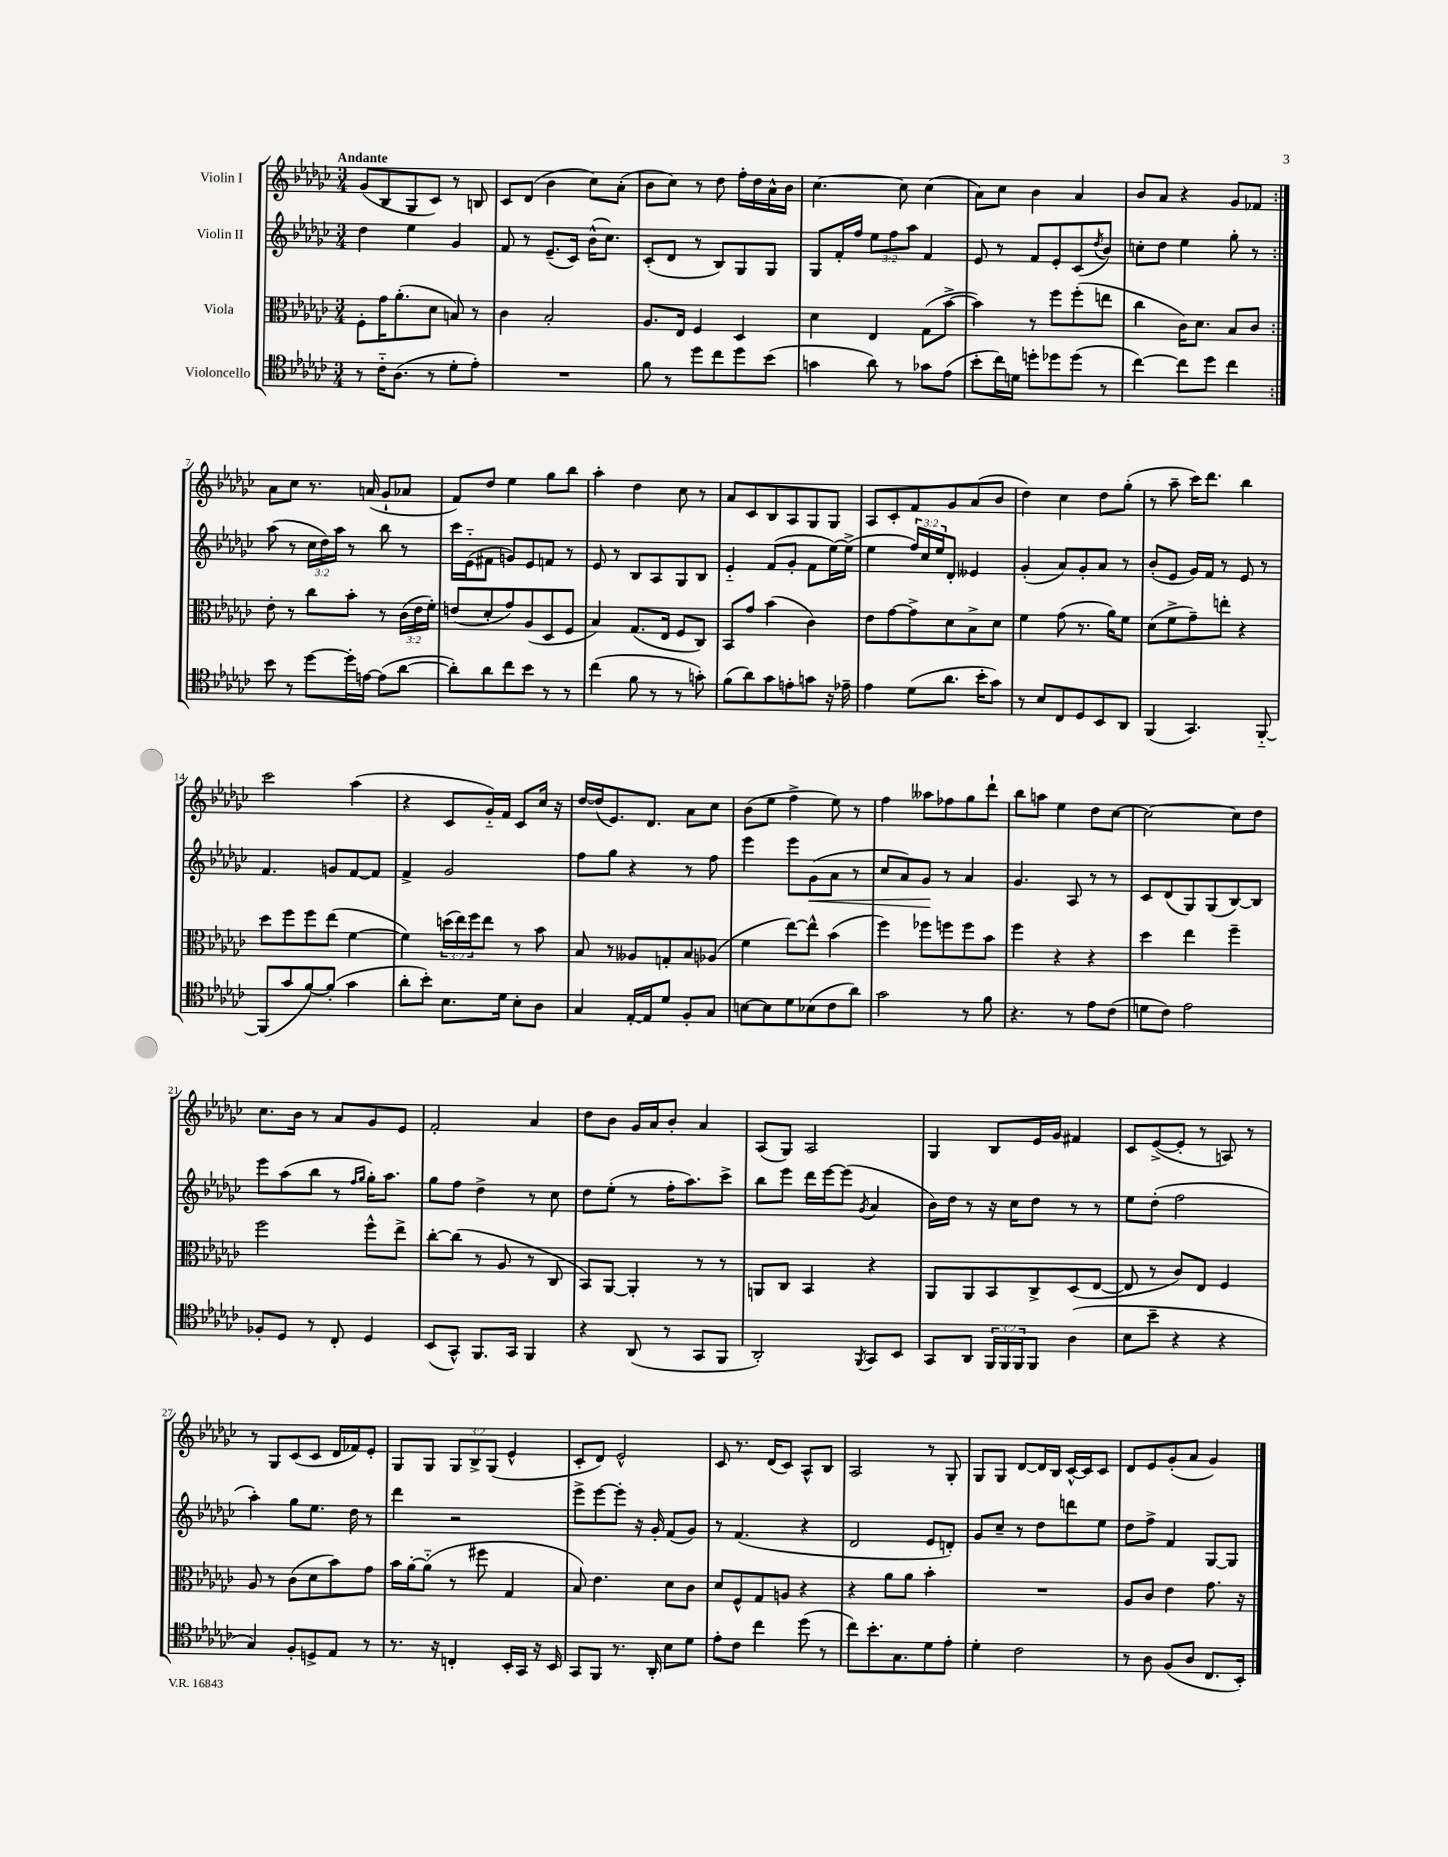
<<
\new StaffGroup <<
\new Staff = "s0" \with { instrumentName = "Violin I" } {
    \clef treble \key ges \major \numericTimeSignature \time 3/4 \override Staff.TupletNumber.text = #tuplet-number::calc-fraction-text \tempo "Andante"
    \repeat volta 2 { ges'8( bes8 ges8 ces'8) r8 b8 |
    ces'8 des'8( bes'4 ces''8) aes'8-.( |
    bes'8 ces''8) r8 des''8 f''16-. des''16 aes'16-^ bes'16 |
    ces''4.~ ces''8 ces''4( |
    aes'8) ces''8 bes'4 aes'4 |
    bes'8 aes'8 r4 ges'8 fes'8 | }
    aes'8 ces''8 r8. a'16( ges'8-! aes'8 |
    f'8) des''8 ees''4 ges''8 bes''8 |
    aes''4-. des''4 ces''8 r8 |
    aes'8 ces'8 bes8 aes8 ges8 ges8 |
    aes8 ces'8-. f'8 ges'8 aes'8( bes'8 |
    des''4) ces''4 des''8 ges''8-.( |
    r8 aes''8-- ces'''16) des'''8. bes''4 |
    ces'''2 aes''4( |
    r4 ces'8 ges'16-_) f'16 ces'8 ces''16 r16 |
    des''16~ des''16( ees'8.) des'8. aes'8 ces''8 |
    bes'8( ees''8 f''4-> ees''8) r8 |
    f''4 aeses''8 fes''8 ges''8 des'''8-! |
    bes''8 a''8 ees''4 des''8 ces''8~ |
    ces''2~ ces''8 des''8 |
    ces''8. bes'16 r8 aes'8 ges'8 ees'8 |
    f'2-. aes'4 |
    des''8 bes'8 ges'16 aes'16 bes'8-. aes'4 |
    aes8( ges8) aes2 |
    ges4 bes8 ees'16 ges'16 fis'4 |
    ces'8 ees'8~->( ees'8-. r8 a8) r8 |
    r8 ges8 ces'8( ces'8 des'16 fes'16) ees'8-. |
    ges8 ges8 \tuplet 3/2 { ges8 bes8-> ges8( } ees'4-^ |
    ces'8-. des'8) ees'2-^ |
    ces'8 r8. des'16( ces'8) aes8-^ bes8 |
    aes2 r8 ges8-. |
    ges8 ges8 des'8~ des'16 bes16 ces'16~-^ ces'16 ces'8 |
    des'8 ees'8 ges'8-.( aes'8 ges'4) \bar "|." |
}
\new Staff = "s1" \with { instrumentName = "Violin II" } {
    \clef treble \key ges \major \numericTimeSignature \time 3/4 \override Staff.TupletNumber.text = #tuplet-number::calc-fraction-text
    \repeat volta 2 { des''4 ees''4 ges'4 |
    f'8 r8 ees'8.--( ces'16) bes'16-^( ces''8.) |
    ces'8-.( des'8 r8 bes8) ges8 ges8 |
    ges8 f'16-. f''16 \tuplet 3/2 { ees''8 f''8 aes''8 } f'4 |
    ees'8 r8 f'8 ees'8-. ces'8( \acciaccatura { des''8 } bes'8) |
    c''8-. des''8 ees''4 ges''8-. r8 | }
    aes''8( r8 \tuplet 3/2 { ces''16 des''16) aes''16 } r8 bes''8 r8 |
    ces'''16 ees'16-_( fis'8 g'8) ees'8 f'8 r8 |
    ees'8 r8 bes8 aes8 ges8 bes8 |
    ees'4-_ f'8( ges'8-. f'8 ees''16~) ees''16->( |
    ees''4 \tuplet 3/2 { f''16) ces''16 ees''16 } des'8-. eeses'4 |
    ges'4-.( aes'8) ges'8-. aes'8 r8 |
    bes'8-.( ees'8 ges'16) f'16 r8 ees'8 r8 |
    f'4. g'8 f'8~ f'8 |
    f'4-> ges'2 |
    f''8 ges''8 r4 r8 f''8 |
    ees'''4 ees'''8 ges'8\<( aes'8 r8 |
    ces''8 aes'8) ges'8\! r8 aes'4 |
    ges'4. aes8 r8 r8 |
    ces'8 des'8( ges8) ges8( bes8~) bes8 |
    ees'''8 aes''8( bes''8 r8 \grace { f''16 ges''16 } ges''16-.) aes''8. |
    ges''8 f''8 des''4-> r8 ces''8 |
    des''8 ees''8-.( r8 f''16-. aes''8.) ces'''8-> |
    bes''8 ees'''8 des'''16 ees'''16~ ees'''8( \acciaccatura { ges'8 } aes'4 |
    bes'16) des''16 r8 r16 ces''16 des''8 r8 r8 |
    ees''8 des''8-.( f''2 |
    aes''4-.) ges''8 ees''8. des''16 r8 |
    des'''4 r2 |
    ees'''8-> ees'''8~ ees'''8-. r16 ges'16-. f'8( ges'8) |
    r8 f'4.( r4 |
    des'2 ees'8 d'8-.) |
    ges'8 ces''8-- r8 des''8 d'''8 ees''8 |
    des''8 f''8-> f'4 ges8~ ges8 \bar "|." |
}
\new Staff = "s2" \with { instrumentName = "Viola" } {
    \clef alto \key ges \major \numericTimeSignature \time 3/4 \override Staff.TupletNumber.text = #tuplet-number::calc-fraction-text
    \repeat volta 2 { f8-. ges'16 aes'8.-.( des'8 b8) r8 |
    ces'4 bes2-. |
    aes8. ees16 f4 des4 |
    des'4 ees4 ges8( bes'8~-> |
    bes'4) r8 f''8 f''8-.( e''8 |
    ces''4 ces'16) des'8. bes8 ces'8 | }
    ees'8-. r8 ces''8 bes'8-. r8 \tuplet 3/2 { ces'16( ees'16 f'16-.) } |
    e'8( des'8-. ges'8) aes8( des8 f8 |
    bes4) ges8.( ees16 f8 ces8) |
    bes,8 ges'8 bes'4( ces'4) |
    ees'8 ges'8~ ges'8-> des'8 bes8-> des'8 |
    f'4 ges'8( r8. aes'16) f'8 |
    des'8( f'8-> ges'8--) e''8-. r4 |
    des''8 f''8 f''8 ees''8( f'4~ |
    f'4) \tuplet 3/2 { d''16( ees''16) f''16 } ees''8 r8 bes'8 |
    bes8 r8 aeses8 g8-. bes8 aes8( |
    f'4 ees''8~) ees''8-^ bes'4( |
    f''4) fes''8 f''8 f''8 bes'8 |
    f''4 r4 r4 |
    des''4 ees''4 f''4-- |
    f''2 f''8-^ ees''8-> |
    ces''8~-. ces''8( r8 aes8 r8 ces8 |
    bes,8) aes,8~ aes,4-. r8 r8 |
    a,8 ces8 bes,4 r4 |
    aes,8 aes,8 bes,8 ces8-> des8( ees8~ |
    ees8 r8 ces'8) ees8 f4 |
    aes8 r8 ces'8( des'8 bes'8) ges'8 |
    bes'16 aes'16~-. aes'8-_( r8 fis''8 ges4 |
    bes8) ees'4. des'8 ces'8 |
    des'8 f8-^ ges8 a8 r4 |
    r4 aes'8 aes'8 bes'4-. |
    R2. |
    aes8 ces'8 ees'4 ges'8. r16 \bar "|." |
}
\new Staff = "s3" \with { instrumentName = "Violoncello" } {
    \clef tenor \key ges \major \numericTimeSignature \time 3/4 \override Staff.TupletNumber.text = #tuplet-number::calc-fraction-text
    \repeat volta 2 { r8 ces'16-_ aes8.( r8 des'8-. ees'8-.) |
    R2. |
    f'8 r8 des''8 ces''8 des''8 bes'8( |
    g'4 aes'8) r8 ges'8 ees'8( |
    bes'8-. ces''16) d'16 d''8-. des''8 des''8( r8 |
    ces''4~) ces''8 des''8 ces''4 | }
    bes'8 r8 des''8~ des''16-. e'16~ e'8( aes'8~ |
    aes'8-.) aes'8 ces''8 bes'8 r8 r8 |
    ces''4( f'8 r8 r8 g'8-.) |
    f'8( aes'8) ges'8 e'8-. g'8 r16 ees'16-- |
    ees'4 des'8( aes'8. bes'16-. ges'8) |
    r8 bes8 ces8 des8 bes,8 aes,8 |
    f,4( ges,4.) f,8~-_ |
    f,8( ges'8 f'8~) f'8-.( ges'4 |
    aes'8-. bes'8-.) bes8. des'16 bes8-. aes8 |
    ges4 ees16~-. ees16 des'8 f8-. ges8 |
    b8~ b8 des'8 bes8( ces'8 aes'8) |
    ges'2 r8 f'8 |
    r4. r8 ees'8 ces'8( |
    d'8 ces'8) ees'2 |
    fes8-. des8 r8 ces8-. des4 |
    bes,8( ges,8-^) f,8. ges,16 f,4 |
    r4 aes,8( r8 ges,8 f,8 |
    aes,2-.) \acciaccatura { f,8 } ges,8 bes,8 |
    ges,8 aes,8 \tuplet 3/2 { f,16 f,16 f,16 } f,8 aes4( |
    bes8 bes'8-- r4 r4 |
    ges4) f8-. d8-> ees8 r8 |
    r8. r16 c4-. bes,16-. ges,16 r16 bes,16 |
    ges,8 f,8 r8. aes,16-. bes8 des'8 |
    ees'8-. ces'8 ces''4 des''8( r8 |
    ces''8) bes'8.-. ges8. des'8 ees'8-. |
    des'4-. ces'2 |
    r8 aes8 f8( aes8 ces8. bes,16-.) \bar "|." |
}
>>
>>
